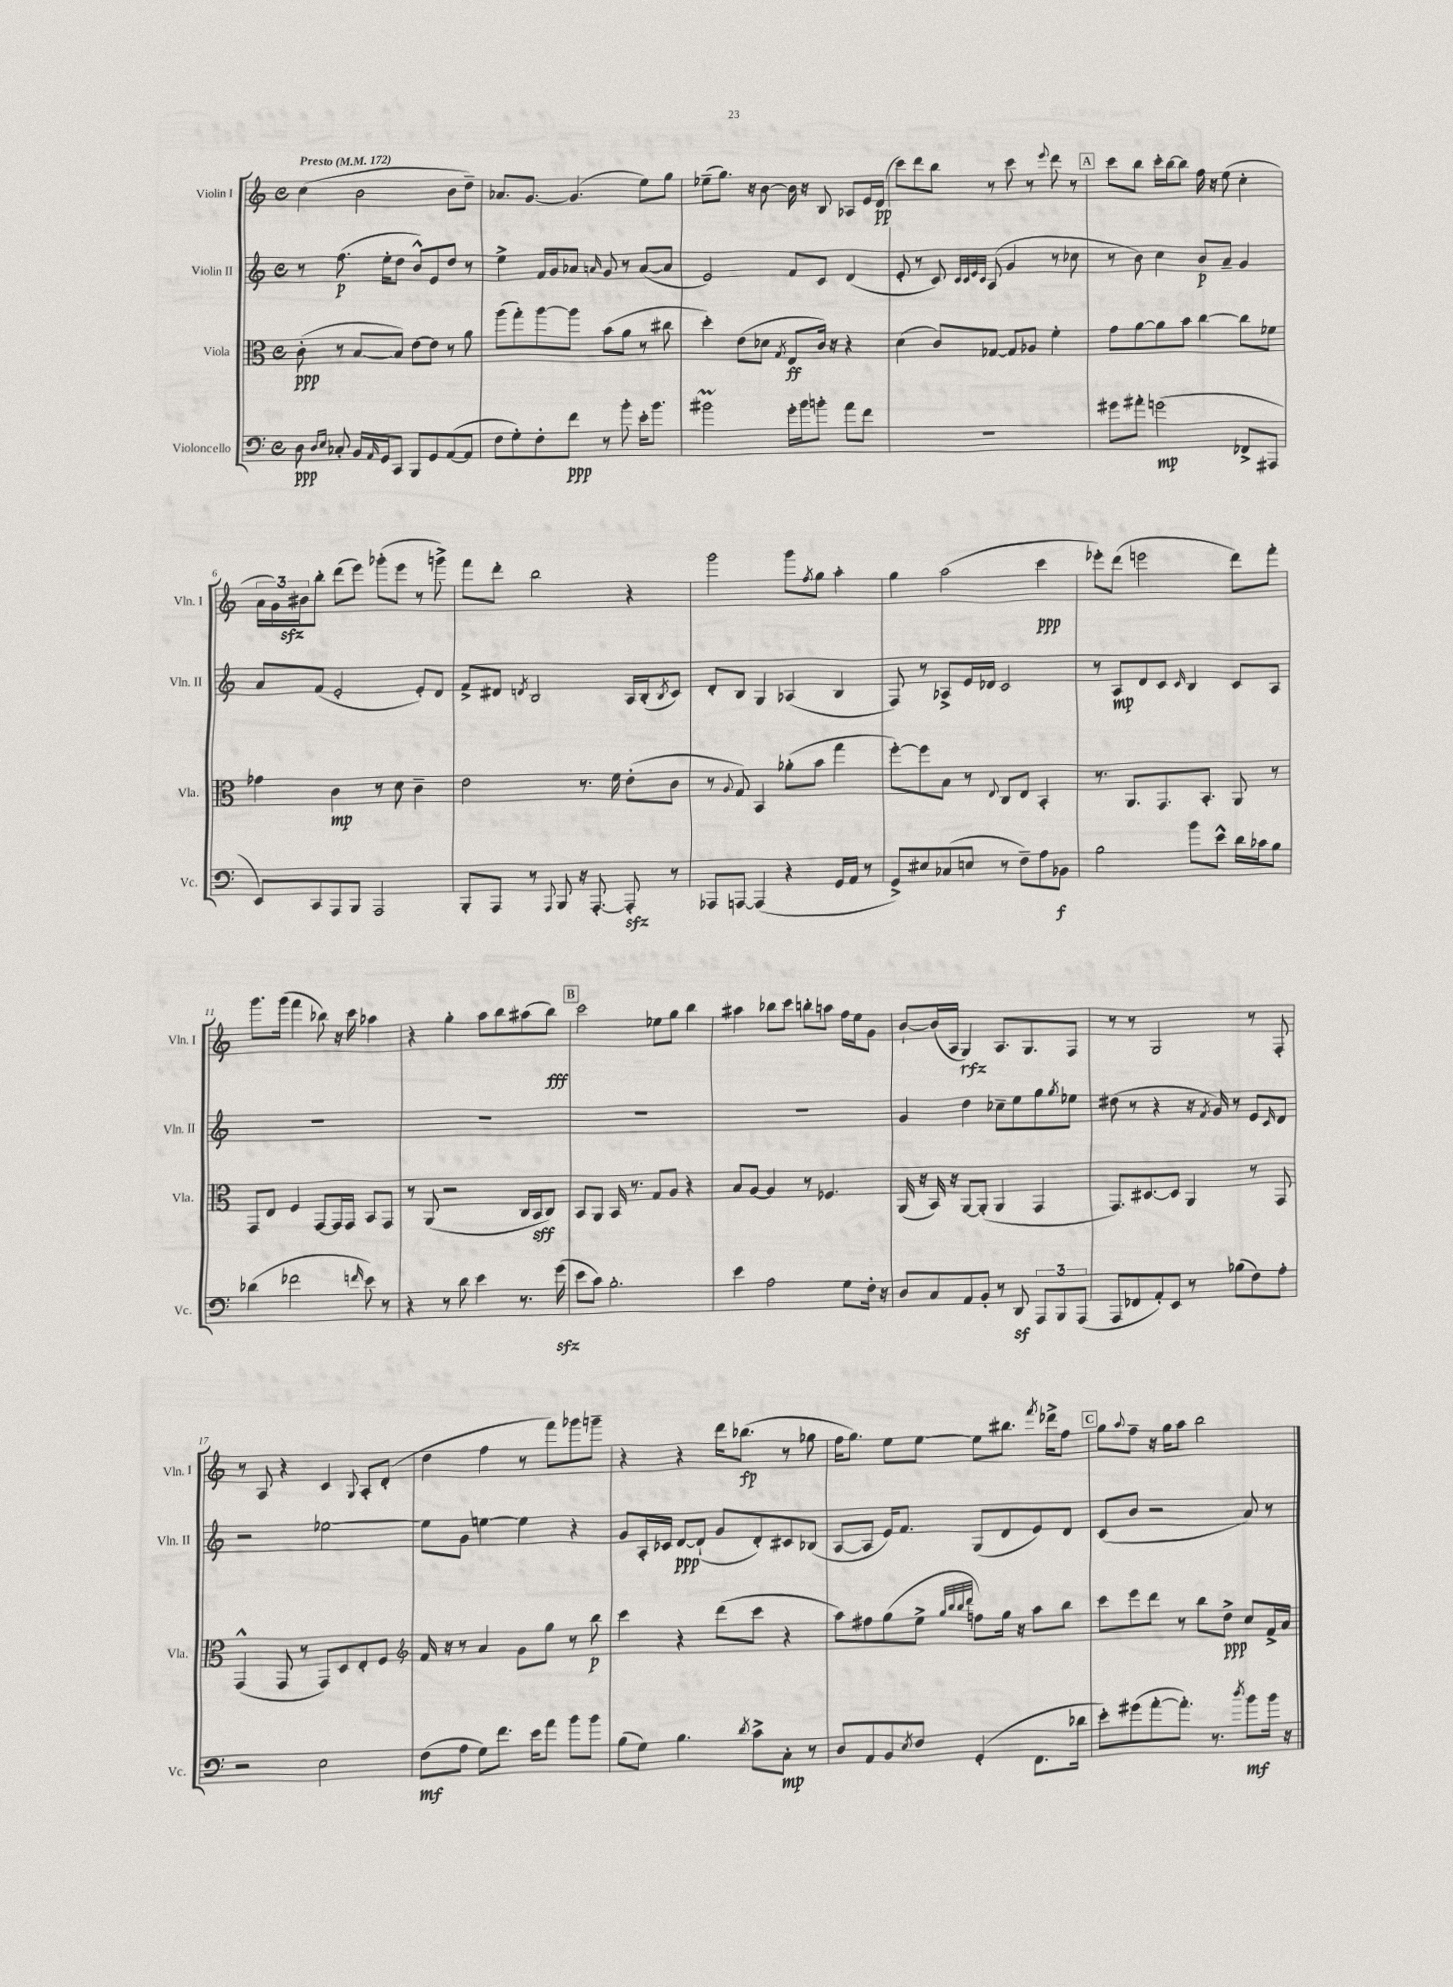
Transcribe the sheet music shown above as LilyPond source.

<<
\new StaffGroup <<
\new Staff = "s0" \with { instrumentName = "Violin I" shortInstrumentName = "Vln. I" } {
    \clef treble \key c \major \defaultTimeSignature \time 4/4 \tempo "Presto" 4 = 172
    c''4( b'2 b'8 d''8--) |
    aes'8. g'8.~ g'4.( e''8) g''8 |
    ees''8--( g''8.) r16 b'8~ b'16 r16 b8 aes8 e'16 d'16\pp( |
    c'''8) d'''8 b''8 r8 c'''8 r8 \appoggiatura { e'''8 } d'''8 r8 |
    \mark \markup { \box "A" } c'''8 b''8 c'''16-. b''16~ b''8 f''16 r16 e''8( c''4-. |
    \tuplet 3/2 { a'16 g'16) bis'16\sfz } b''8-. d'''8( e'''8) ges'''8-.( e'''8 r8 g'''8->) |
    f'''8 d'''8-. b''2 r4 |
    g'''2 g'''8 \acciaccatura { f''8 } g''8 a''4-. |
    g''4 a''2( c'''4\ppp |
    ees'''8-.) d'''8( e'''2 d'''8) f'''8-. |
    g'''8. g'''16( f'''4 bes''8) r16 c'''16 aes''4 |
    r4 g''4-. a''8 b''8 ais''8( b''8\fff) |
    \mark \markup { \box "B" } c'''2 ees''8 g''8 b''4 |
    ais''4 bes''8 c'''8 b''8-. a''8 f''16 e''16 g'8 |
    b'8~-! b'16( a16 g4\rfz) a8. g8. f8 |
    r8 r8 g2 r8 f8-. |
    r8 a8 r4 c'4 \appoggiatura { g8 } a8-. d'8-.( |
    d''4 f''4 r8 f'''8) ges'''8 g'''8-- |
    r4 r4 d'''16 bes''8.\fp( r8 ges''8 |
    f''16 g''8.) e''8 e''8~ e''8 bis''8. \acciaccatura { f'''8 } des'''16-> f''8 |
    \mark \markup { \box "C" } g''8 \appoggiatura { a''8 } f''8-- r16 g''16 a''8 b''2 \bar "|." |
}
\new Staff = "s1" \with { instrumentName = "Violin II" shortInstrumentName = "Vln. II" } {
    \clef treble \key c \major \defaultTimeSignature \time 4/4
    r8 f''8.\p( e''16-. d''8 b'8-^) e'8 d''8 r8 |
    e''4-> f'16 g'16 aes'8 \grace { a'16 } g'8 r8 a'8~( a'8 |
    e'2) f'8 c'8 d'4( |
    e'8-. r8 c'8) \grace { c'32 c'32 e'32 c'32 } a8( g'4 r8 ces''8 |
    \mark \markup { \box "A" } r8 b'8) c''4 b'8\p a'8-- g'4 |
    a'8 f'8( e'2-. e'8-.) d'8 |
    f'8-> dis'8 \acciaccatura { d'8 } b2 a16 b16-.( \acciaccatura { b8 } c'8) |
    d'8-. b8 g4 aes4( b4 |
    f8) r8 aes8-> e'16 des'16 c'2 |
    r8 a8\mp d'8 c'8 \grace { c'16 } b4 c'8 a8 |
    R1 |
    R1 |
    \mark \markup { \box "B" } R1 |
    R1 |
    g'4 d''4 ces''8-- e''8 g''8 \acciaccatura { g''8 } ees''8 |
    dis''8( r8 r4 r16 \acciaccatura { f'8 } g'16) r8 e'8 \grace { c'16 } d'8 |
    r2 ees''2~ |
    ees''8 g'8 e''4~ e''4 r4 |
    g'8 a16-. ces'16 d'8~\ppp d'8-!( g'8 d'8-.) cis'8 bes8( |
    a8~ a8 e'16) f'8. g8( d'8 e'8) d'8 |
    \mark \markup { \box "C" } c'8( b'8 r2 a'8) r8 \bar "|." |
}
\new Staff = "s2" \with { instrumentName = "Viola" shortInstrumentName = "Vla." } {
    \clef alto \key c \major \defaultTimeSignature \time 4/4
    c'8-.\ppp( r8 b8~ b8) e'8~ e'8 r8 a'8 |
    a''8( g''8-.) a''8~ a''8 b'8( a'8 r8 cis''8 |
    d''4-.) e'8( des'8 \acciaccatura { g8 } e8\ff c'16) r16 r4 |
    d'4( c'8) ges8~ ges8 aes8 f'4-. |
    \mark \markup { \box "A" } g'8 a'8~ a'8 b'8 c''4~ c''8 fes'8 |
    ges'4 c'4\mp r8 d'8 c'4-- |
    e'2 r8. f'16 e'8-.( c'8 |
    r8 \appoggiatura { a8 } g8) b,4 aes'8-.( b'8 g''4 |
    f''8~-.) f''8 b8 r8 \appoggiatura { e8 } c8 e8 b,4-. |
    r8. a,8. g,8. b,8.-. a,8 r8 |
    g,8 e8 f4 g,8~ g,16 g,16 b,8 g,8 |
    r8 a,8( r2 c16 b,16\sff c8) |
    \mark \markup { \box "B" } b,8 a,8 b,16 r8. g8 a8 r4 |
    b8 a8~ a4 r8 fes4. |
    a,16( r16 b,16) r16 a,8~ a,8-.( a,4 g,4 |
    g,8.) dis8.~ dis8 a,4 r8 g,8 |
    g,4-^( g,8 r8 g,8) d8 e8-. f8 |
    \clef treble f'16 r16 r8 a'4 g'8 g''8 r8 b''8\p |
    c'''4 r4 d'''8( c'''8 r4 |
    a''8) fis''8 g''8( e''8-> \grace { g''32 b''32 b''32 d'''32 } f''8) g''16 r16 a''8 b''8 |
    \mark \markup { \box "C" } c'''8 e'''8 d'''8 r8 b''8 d''8->\ppp c''8 f'16-> a'16 \bar "|." |
}
\new Staff = "s3" \with { instrumentName = "Violoncello" shortInstrumentName = "Vc." } {
    \clef bass \key c \major \defaultTimeSignature \time 4/4
    d8\ppp \grace { d16 e16 } ces8-. b,16 \grace { a,16 } g,16 c,8 b,,8 g,8 a,8~( a,8 |
    f8 g8-.) f8-. f'8\ppp r8 b'8-. e'16-. b'8. |
    bis'2\prall g'16-. bis'16 b'8-. a'8 f'8 |
    R1 |
    \mark \markup { \box "A" } gis'8 ais'8-. g'2\mp( fes,8-> ais,,8 |
    e,8) c,8 a,,8 b,,8 a,,2 |
    b,,8-. a,,8 r8 \appoggiatura { a,,8 } b,,8 r16 a,,8.~-. a,,8-.\sfz r8 |
    aes,,8 a,,8~ a,,4( r4 g,16 a,16 r8 |
    g,8->) eis8 ces8( e8 r8 f8--) a8 bes,8\f |
    b2 b'8 e'8-^ d'16 ces'16 b8 |
    des'4( fes'2 \grace { f'16 } e'8) r8 |
    r4 r8 d'8 e'4 r8. g'16\sfz( |
    \mark \markup { \box "B" } e'8 c'8) b2.-. |
    e'4 a2 g8 f16-. r16 |
    d8 c8 a,8 b,8-. r8 d,8\sf \tuplet 3/2 { a,,8 b,,8 a,,8( } |
    a,,8 fes,8 a,8-.) e,8 r8 bes8( f8) a8-. |
    r2 e2 |
    f8\mf( a8 g8) f'8. e'16 a'8 b'8 b'8 |
    b8( g8) b4. \acciaccatura { d'8 } c'8-> c8-.\mp r8 |
    d8 a,8 b,8 \acciaccatura { e8 } f8 g,4-.( f,8. des'16 |
    \mark \markup { \box "C" } e'8-.) gis'8( a'8~-. a'8.-.) r8. \acciaccatura { d''8 } b'8\mf b'16 r16 \bar "|." |
}
>>
>>
